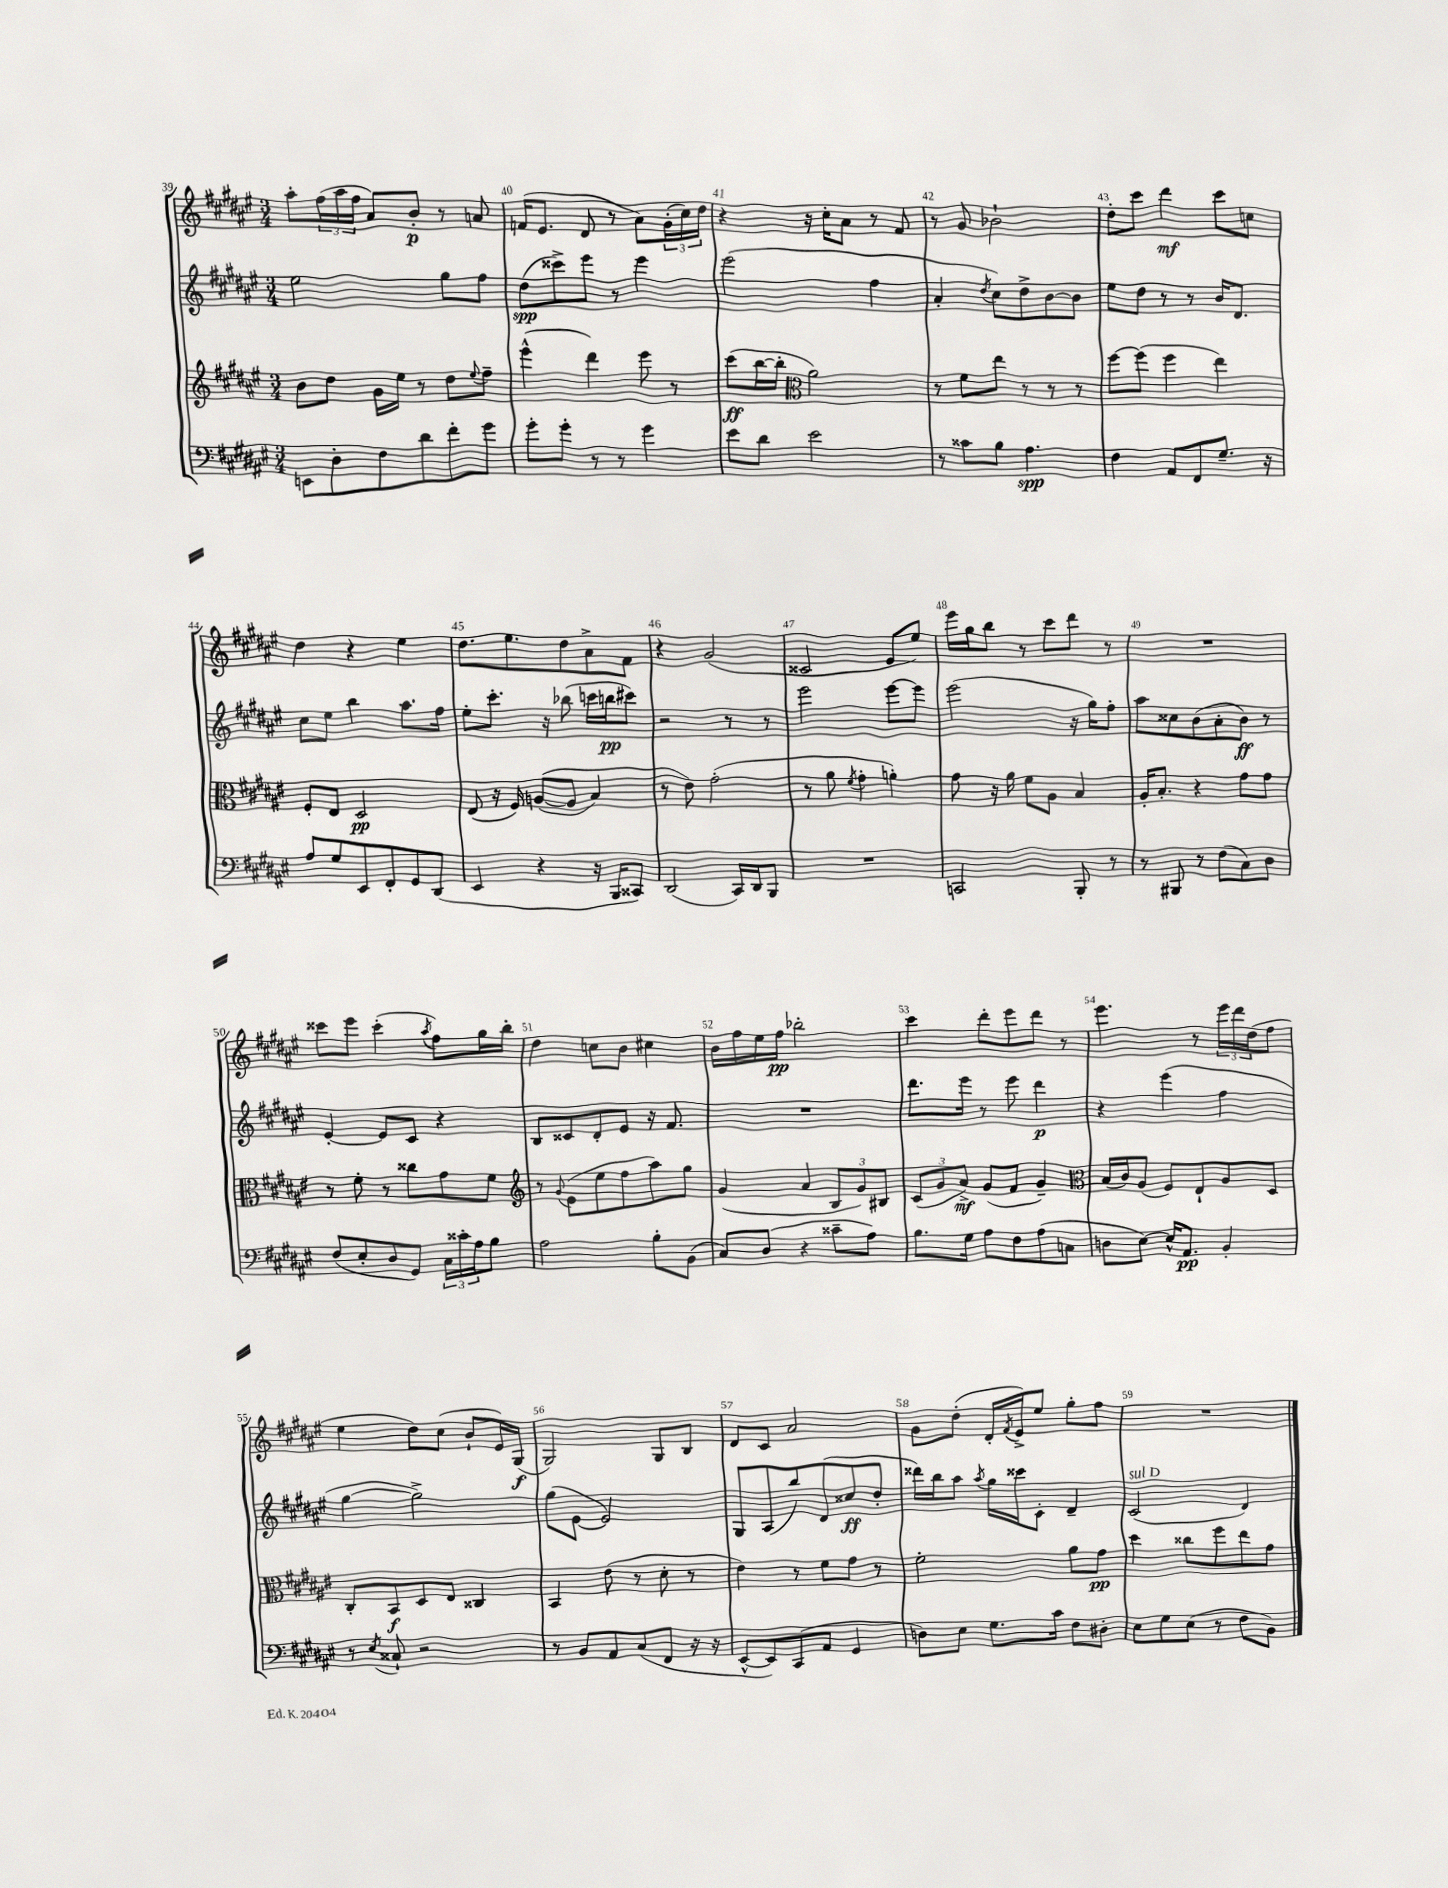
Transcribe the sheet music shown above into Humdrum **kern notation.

**kern	**kern	**kern	**kern
*staff4	*staff3	*staff2	*staff1
*clefF4	*clefG2	*clefG2	*clefG2
*k[f#c#g#d#a#e#]	*k[f#c#g#d#a#e#]	*k[f#c#g#d#a#e#]	*k[f#c#g#d#a#e#]
*M3/4	*M3/4	*M3/4	*M3/4
8EE	8b	2ee#	8aa#'
8D#'	8dd#	.	(24ff#
.	.	.	24aa#
.	.	.	24ff#
8F#	16g#	.	8a#)
.	16ee#	.	.
8d#	8r	.	8b'
8f#'	8dd#	8gg#	8r
.	8qqee#	.	.
8g#	8ff#~	8ff#	8a
=	=	=	=
8g#'	(4eee#^^	(8dd#	(16f
.	.	.	8.e#
8g#'	.	8ccc##^)	.
8r	4ddd#)	8eee#	8d#
8r	.	8r	8r
4g#	8eee#	4eee#	8a#)
.	8r	.	(24g#'
.	.	.	24cc#)
.	.	.	24dd#
=	=	=	=
8e#	(8ccc#	(2eee#	4r
8d#	[16bb	.	.
.	16bb']	.	.
*	*clefC3	*	*
2e#	2a#)	.	16r
.	.	.	16cc#'
.	.	.	8a#
.	.	4ff#	8r
.	.	.	8f#
=	=	=	=
8r	8r	4a#'	8r
8c##	8f#	.	8g#
.	.	8qdd#	.
8B	8ee#	8cc#)	2b-`
4.A#	8r	8dd#^	.
.	8r	[8b	.
.	8r	8b]	.
=	=	=	=
4F#	[8ff#	8ee#	8dd#'
.	(8ff#]	8dd#	8ccc#
8AA#	4ff#	8r	4ddd#
8FF#	.	8r	.
8.G#~	4ee#)	16b	8ccc#
.	.	8.d#	.
.	.	.	8cc
16r	.	.	.
=	=	=	=
8A#	8F#'	8cc#	4dd#
8G#	8E#	8ee#	.
8EE#	2D#	4bb	4r
8FF#'	.	.	.
8GG#	.	8.aa#	4ee#
(8DD#	.	.	.
.	.	16ff#	.
=	=	=	=
4EE#	(8E#	8ee#'	8.dd#
.	16r	8.ccc#'	.
.	16F#)	.	8.ee#
4r	&(([8A	.	.
.	.	16r	.
.	8A]	(8bb-	8dd#
16r	4B)	16ccc	8a#^
16BBB	.	16bb	.
8CC##)	.	8ccc#)	8f#
=	=	=	=
(2DD#	8r	2r	4r
.	8e#&)	.	.
.	(2g#'	.	(2g#
16CC#)	.	8r	.
16DD#	.	.	.
8BBB	.	8r	.
=	=	=	=
2.r	8r	2eee#	2c##
.	8a#	.	.
.	8qf#	.	.
.	4g#'	.	.
.	4a')	[8eee#	8e#
.	.	8eee#]	8ee#)
=	=	=	=
2CC	8g#	(2eee#	16eee#
.	.	.	16gg#
.	16r	.	8bb
.	16a#	.	.
.	8f#	.	8r
.	8A#	.	8ccc#
8BBB'	4B	16r	8ddd#
.	.	16gg#)	.
8r	.	8ff#'	8r
=	=	=	=
8r	16A#'	8aa#	2.r
.	8.B'	.	.
8BBB#	.	8cc##	.
8r	4r	(8b	.
(8F#	.	8a#'	.
8C#)	8g#	8b)	.
8D#	8g#	8r	.
=	=	=	=
(8F#	8r	[4e#'	8ccc##
8E#'	8f#'	.	8eee#
8D#	8r	8e#]	(4ccc##'
8GG#)	8cc##	8c#	.
.	.	.	8qaa#
24C#	8g#	4r	8ff#)
24c##'	.	.	.
24A#	.	.	.
8B	8f#	.	16gg#
.	.	.	16bb'
=	=	=	=
*	*clefG2	*	*
2A#	8r	8B	4dd#
.	8qqg#	.	.
.	(8e#	8c##	.
.	8ee#	8d#'	8cc
.	8ff#	8e#	8b
8B'	8aa#)	16r	4cc#
.	.	8.f#	.
(8BB	8gg#	.	.
=	=	=	=
8C#)	(4g#	2.r	16b
.	.	.	16ff#
(8D#	.	.	16ee#
.	.	.	16ff#
4r	4a#	.	2bb-'
8c##~	12B	.	.
.	12g#)	.	.
8A#)	.	.	.
.	12B#	.	.
=	=	=	=
8.B	(12c#	8.ddd#	4ccc#
.	12g#	.	.
.	12a#^)	.	.
16G#	.	16eee#	.
8A#	(8g#	8r	8ddd#'
8F#	8f#	8eee#	8eee#
(8A#	4g#~)	4ddd#	8ddd#
8C	.	.	8r
=	=	=	=
*	*clefC3	*	*
8D	(16B	4r	4.eee#
.	16c#)	.	.
[8E#)	(8A#	.	.
16E#^^]	8F#)	(4eee#	.
8.AA#	.	.	.
.	8E#`	.	8r
4BB'	8A#	4ff#	24eee#
.	.	.	24ddd#
.	.	.	(24dd#
.	8D#	.	8ff#
=	=	=	=
8r	8C#'	[4gg#	4ee#
8qE#	.	.	.
8C##`	8BB	.	.
2r	8D#	2gg#^])	8dd#)
.	8E#	.	(8cc#
.	4C##	.	8b`
.	.	.	16e#)
.	.	.	(16G#
=	=	=	=
8r	4BB	(8gg#	2G#)
8BB	.	[8e#	.
8AA#	(8e#	2e#])	.
(8C#	8r	.	.
8FF#	8d#'	.	8G#
16r	8r	.	8B
16r	.	.	.
=	=	=	=
[8EE#^^	4e#)	8G#	8d#
8EE#])	.	(8A#	8c#
(8CC#	8r	8bb)	2a#
8AA#	8f#	(8d#	.
4GG#	8g#	8cc##	.
.	8r	8dd#'	.
=	=	=	=
8D)	2f#'	16ddd##)	8g#
.	.	16bb	.
8E#	.	8aa#	(8dd#'
.	.	8qaa#	.
8.G#	.	16gg#	16d#'
.	.	.	8qf#
.	.	16ccc##	16e#^)
.	.	8c#'	8ee#
16c#	.	.	.
8F#	8a#	4d#~	8gg#'
8D#'	8g#	.	8ff#
=	=	=	=
8E#	4dd#	(2c#	2.r
8G#	.	.	.
(8E#	8cc##	.	.
8r	8ff#	.	.
8F#	8ee#	4d#)	.
8BB)	8g#	.	.
==	==	==	==
*-	*-	*-	*-
